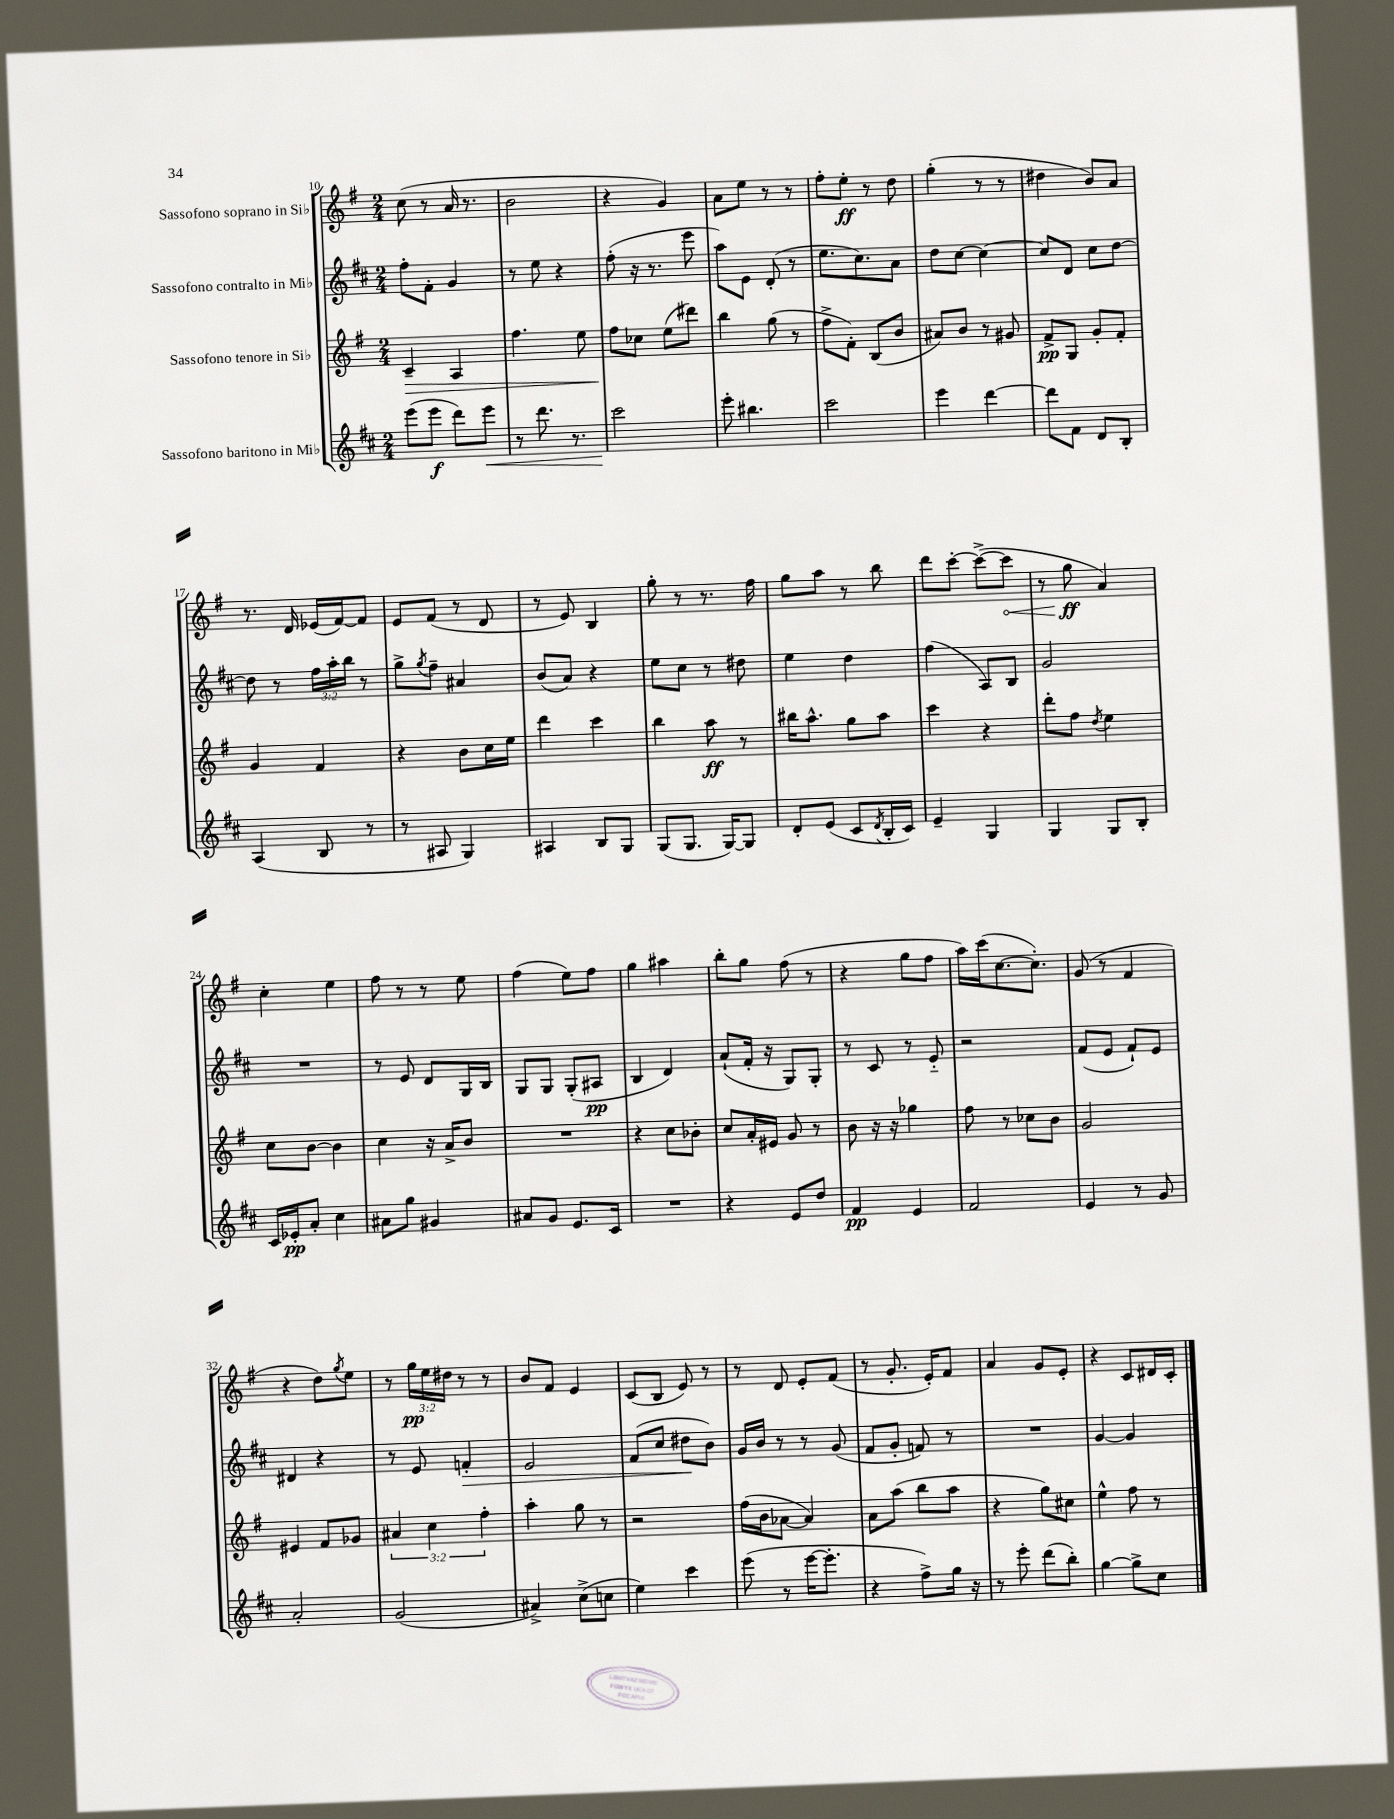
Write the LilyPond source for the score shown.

<<
\new StaffGroup <<
\new Staff = "s0" \with { instrumentName = "Sassofono soprano in Sib" } {
    \clef treble \key g \major \numericTimeSignature \time 2/4 \override Staff.TupletNumber.text = #tuplet-number::calc-fraction-text
    c''8( r8 a'16 r8. |
    b'2 |
    r4 g'4) |
    a'8 e''8 r8 r8 |
    fis''8-. e''8-.\ff r8 d''8 |
    g''4-.( r8 r8 |
    dis''4 b'8) a'8 |
    r8. d'16 ees'16( fis'16~) fis'8 |
    e'8 fis'8( r8 d'8 |
    r8 e'8) b4 |
    g''8-. r8 r8. fis''16 |
    g''8 a''8 r8 b''8 |
    d'''8 c'''8~-. c'''8~->( \once \override Hairpin.circled-tip = ##t c'''8\< |
    r8 g''8\ff\! a'4) |
    c''4-. e''4 |
    fis''8 r8 r8 e''8 |
    fis''4( e''8) fis''8 |
    g''4 ais''4 |
    b''8-. g''8 fis''8( r8 |
    r4 g''8 fis''8 |
    a''16) c'''16( c''8.~ c''8.-.) |
    g'8( r8 fis'4 |
    r4 d''8) \acciaccatura { g''8 } e''8 |
    r8 \tuplet 3/2 { g''16\pp e''16 dis''16 } r8 r8 |
    b'8 fis'8 e'4 |
    c'8( b8 e'8) r8 |
    r8 d'8 e'8-. fis'8( |
    r8 g'8.-. e'16-.) fis'8 |
    a'4 g'8 e'8-. |
    r4 c'8 dis'16 c'16-. \bar "|." |
}
\new Staff = "s1" \with { instrumentName = "Sassofono contralto in Mib" } {
    \clef treble \key d \major \numericTimeSignature \time 2/4 \override Staff.TupletNumber.text = #tuplet-number::calc-fraction-text
    fis''8-. fis'8-. g'4 |
    r8 e''8 r4 |
    fis''8-.( r16 r8. e'''8 |
    a''8) e'8 d'8-.( r8 |
    e''8. cis''8.) a'8 |
    d''8 cis''8~ cis''4~ |
    cis''8 d'8 cis''8 d''8~ |
    d''8 r8 \tuplet 3/2 { fis''16 a''16-. b''16 } r8 |
    g''8-> \acciaccatura { g''8 } fis''8-- ais'4 |
    b'8( a'8) r4 |
    e''8 cis''8 r8 dis''8 |
    e''4 d''4 |
    fis''4( a8) b8 |
    g'2 |
    R2 |
    r8 e'8 d'8 g16 b16 |
    g8 g8 g8-.( ais8\pp |
    b4 d'4) |
    a'8-!( fis'16-. r16 g8) g8-. |
    r8 cis'8 r8 e'8-_ |
    r2 |
    fis'8( e'8 fis'8-!) e'8 |
    dis'4 r4 |
    r8 e'8 f'4-.\> |
    e'2 |
    fis'8( cis''8 dis''8\! b'8) |
    g'16 b'16 r8 r8 g'8( |
    fis'8 g'8-. f'8) r8 |
    R2 |
    g'4~ g'4 \bar "|." |
}
\new Staff = "s2" \with { instrumentName = "Sassofono tenore in Sib" } {
    \clef treble \key g \major \numericTimeSignature \time 2/4 \override Staff.TupletNumber.text = #tuplet-number::calc-fraction-text
    c'4--\> a4 |
    fis''4. e''8 |
    fis''8\! ces''8 e''8( dis'''8) |
    b''4 g''8( r8 |
    fis''8-> fis'8-.) b8( b'8 |
    ais'8) b'8 r8 gis'8 |
    fis'8->\pp g8 g'8-. fis'8-. |
    g'4 fis'4 |
    r4 b'8 c''16 e''16 |
    d'''4 c'''4 |
    b''4 a''8\ff r8 |
    bis''16 a''8.-^ g''8 a''8 |
    c'''4 r4 |
    d'''8-. fis''8 \acciaccatura { d''8 } e''4 |
    c''8 b'8~ b'4 |
    c''4 r16 a'16-> b'8 |
    R2 |
    r4 c''8 bes'8-. |
    c''8 a'16-. eis'16 g'8 r8 |
    b'8 r16 r16 ges''4 |
    fis''8 r8 ces''8 b'8 |
    g'2 |
    eis'4 fis'8 ges'8 |
    \tuplet 3/2 { ais'4 c''4 fis''4-. } |
    a''4-. g''8 r8 |
    r2 |
    fis''16( b'16 aes'8~ aes'4) |
    a'8 a''8( b''8 a''8 |
    r4 g''8) cis''8 |
    e''4-^ fis''8 r8 \bar "|." |
}
\new Staff = "s3" \with { instrumentName = "Sassofono baritono in Mib" } {
    \clef treble \key d \major \numericTimeSignature \time 2/4
    e'''8( e'''8\f d'''8) e'''8\< |
    r8 d'''8. r8. |
    cis'''2\! |
    e'''8-. bis''4. |
    cis'''2 |
    e'''4 d'''4~ |
    d'''8 fis'8 d'8 b8-. |
    a4( b8 r8 |
    r8 ais8 g4) |
    ais4 b8 g8 |
    g8( g8. g16~) g8 |
    d'8-. e'8( cis'8 \acciaccatura { d'8 } b16-. cis'16) |
    e'4-- g4 |
    g4 g8 b8-. |
    cis'16 ees'16-.\pp a'8-. cis''4 |
    ais'8 g''8 gis'4 |
    ais'8 g'8 e'8. cis'16 |
    R2 |
    r4 e'8 d''8 |
    fis'4\pp e'4 |
    fis'2 |
    e'4 r8 g'8 |
    a'2-. |
    g'2( |
    ais'4->) cis''8->( c''8 |
    e''4) cis'''4 |
    e'''8( r8 e'''16~ e'''8.-. |
    r4 fis''8->) g''16 r16 |
    r8 e'''8-. d'''8( b''8-.) |
    g''4~ g''8-> cis''8 \bar "|." |
}
>>
>>
\layout { \context { \Score currentBarNumber = #10 } }
